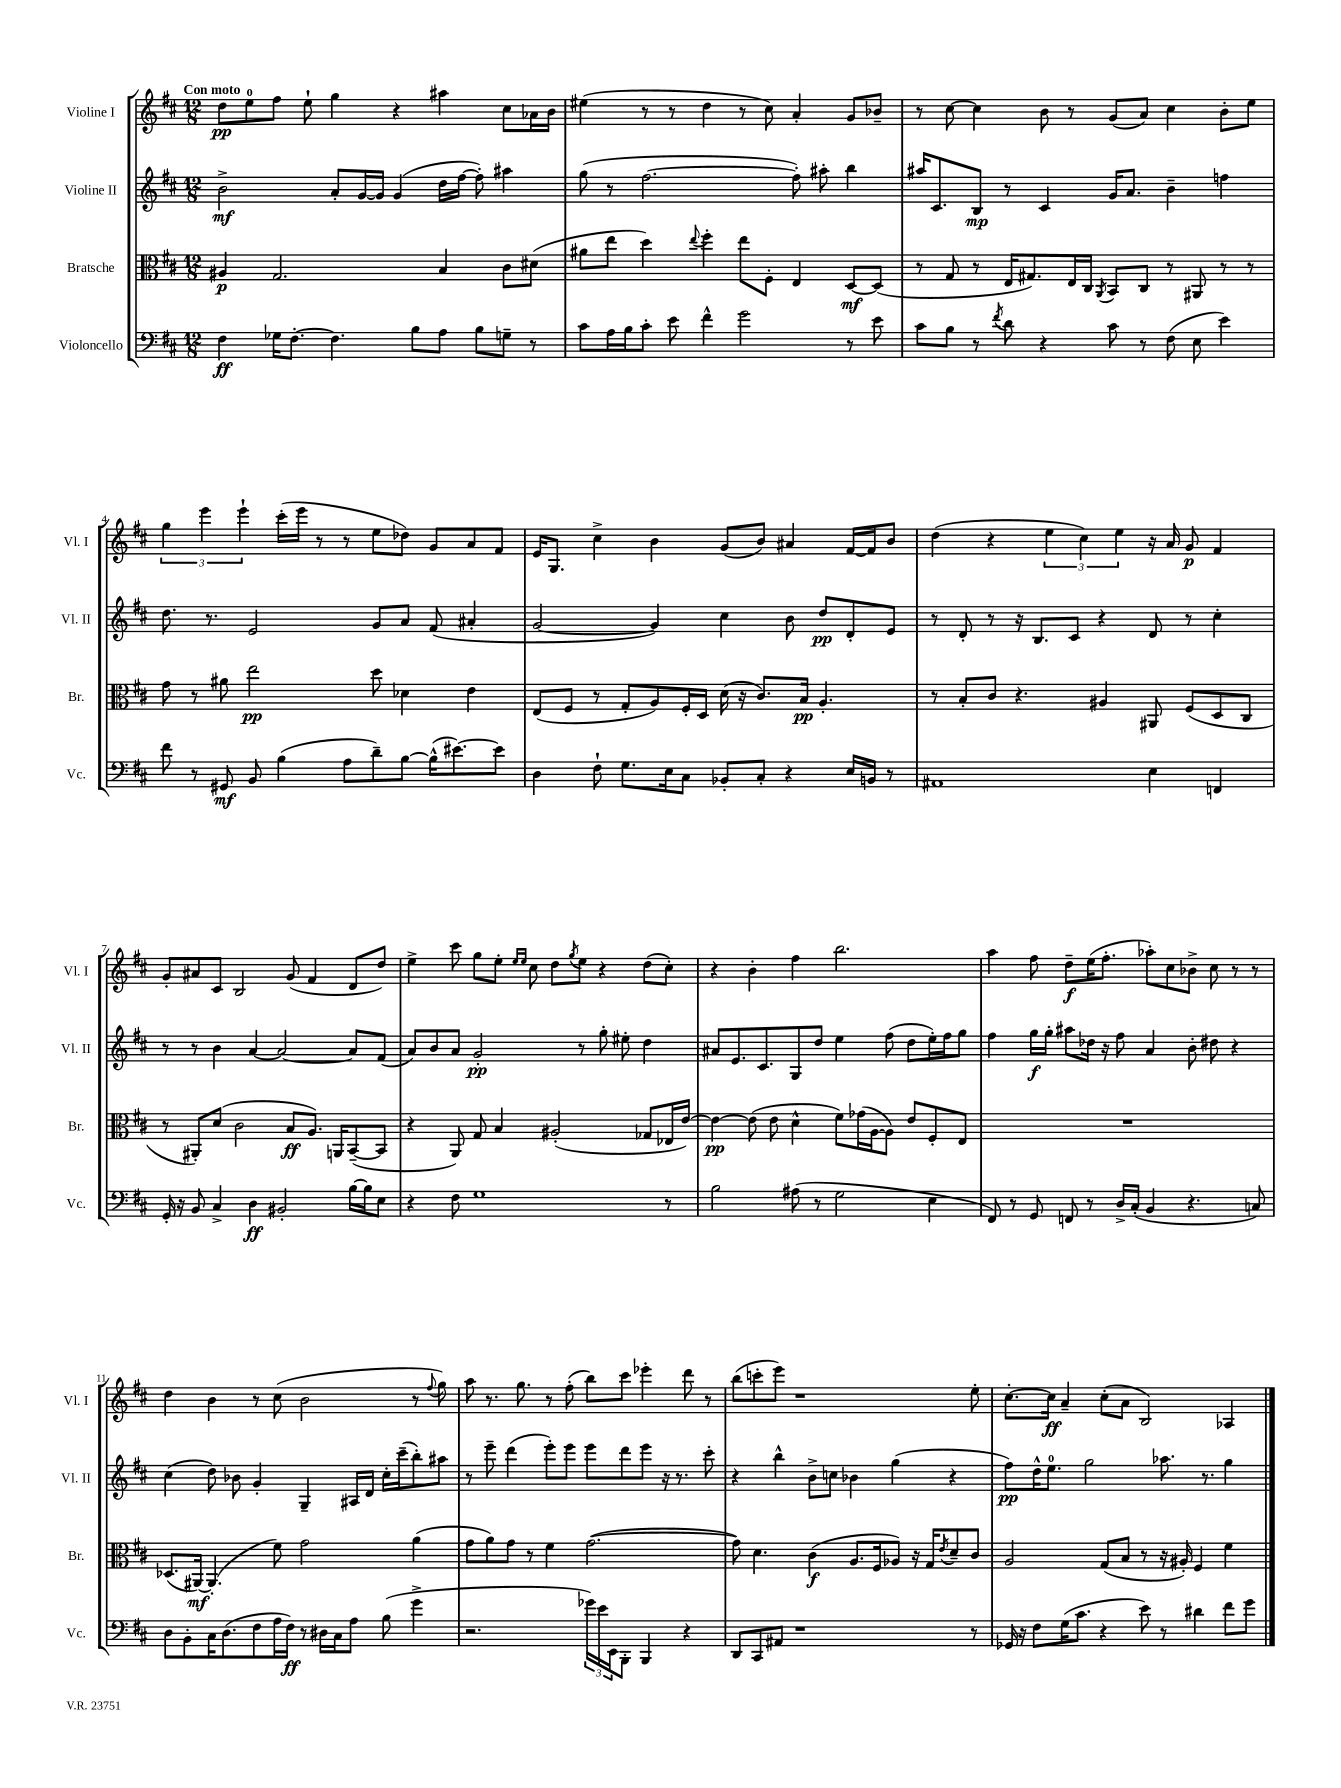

**kern	**dynam	**kern	**dynam	**kern	**dynam	**kern	**dynam
*part4	*part4	*part3	*part3	*part2	*part2	*part1	*part1
*staff4	*staff4	*staff3	*staff3	*staff2	*staff2	*staff1	*staff1
*I"Violoncello	*	*I"Bratsche	*	*I"Violine II	*	*I"Violine I	*
*I'Vc.	*	*I'Br.	*	*I'Vl. II	*	*I'Vl. I	*
*clefF4	*	*clefC3	*	*clefG2	*	*clefG2	*
*k[f#c#]	*	*k[f#c#]	*	*k[f#c#]	*	*k[f#c#]	*
*M12/8	*	*M12/8	*	*M12/8	*	*M12/8	*
=1	=1	=1	=1	=1	=1	=1	=1
!	!	!	!	!	!	!LO:TX:a:B:t=Con moto	!
4F#\	ff	4A#X/	p	2b^\	mf	8dd\L	pp
.	.	.	.	.	.	8ee\	.
16G-X\KL	.	2.G/	.	.	.	8ff#\J	.
[8.F#'\J	.	.	.	.	.	.	.
.	.	.	.	.	.	8ee`\	.
4.F#\]	.	.	.	8a'/L	.	4gg\	.
.	.	.	.	[16g/L	.	.	.
.	.	.	.	16g/JJ]	.	.	.
.	.	.	.	(4g/	.	4r	.
8B\L	.	.	.	.	.	.	.
8A\J	.	4B/	.	16dd\LL	.	4aa#X\	.
.	.	.	.	[16ff#\JJ	.	.	.
8B\L	.	.	.	8ff#'\])	.	.	.
8Gn~\J	.	8c#\L	.	4aa#X\	.	8cc#\L	.
8r	.	(8d#X\J	.	.	.	16a-X\L	.
.	.	.	.	.	.	16b\JJ	.
=2	=2	=2	=2	=2	=2	=2	=2
8c#\L	.	8a#X\L	.	(8gg\	.	(4ee#X\	.
16A\L	.	8ee\J	.	8r	.	.	.
16B\J	.	.	.	.	.	.	.
8c#'\J	.	4dd\)	.	[2.ff#\	.	8r	.
8e\	.	.	.	.	.	8r	.
.	.	8qqee/	.	.	.	.	.
4f#^^\	.	4ff#'\	.	.	.	4dd\	.
2g\	.	8ee\L	.	.	.	8r	.
.	.	8F#'\J	.	.	.	8cc#\)	.
.	.	4E/	.	8ff#'\])	.	4a'/	.
.	.	.	.	8aa#X'\	.	.	.
8r	.	[8D/L	mf	4bb\	.	8g/L	.
8e\	.	(8D/J]	.	.	.	8b-X~/J	.
=3	=3	=3	=3	=3	=3	=3	=3
8c#\L	.	8r	.	16aa#X/KL	.	8r	.
.	.	.	.	8.c#/	.	.	.
8B\J	.	8G/	.	.	.	[8cc#\	.
8r	.	8r	.	8B/J	mp	4cc#\]	.
8qf#/	.	.	.	.	.	.	.
8d\	.	16E/KL	.	8r	.	.	.
.	.	8.G#X/)	.	.	.	.	.
4r	.	.	.	4c#/	.	8b\	.
.	.	16E/L	.	.	.	8r	.
.	.	16C#/JJ	.	.	.	.	.
.	.	8qAA/	.	.	.	.	.
8c#\	.	8BB/L	.	16g/KL	.	(8g/L	.
.	.	.	.	8.a/J	.	.	.
8r	.	8C#/J	.	.	.	8a/J)	.
(8F#\	.	8r	.	4b~\	.	4cc#\	.
8E\	.	8AA#X/	.	.	.	.	.
4e\)	.	8r	.	4ffn\	.	8b'\L	.
.	.	8r	.	.	.	8ee\J	.
!!LO:LB:g=z
=4	=4	=4	=4	=4	=4	=4	=4
8f#\	.	8g\	.	8.dd\	.	6gg\	.
8r	.	8r	.	.	.	.	.
.	.	.	.	.	.	6eee\	.
.	.	.	.	8.r	.	.	.
8GG#X/	mf	8a#X\	.	.	.	.	.
.	.	.	.	.	.	6eee`\	.
8BB/	.	2ee\	pp	2e/	.	.	.
(4B\	.	.	.	.	.	(16ccc#'\LL	.
.	.	.	.	.	.	16eee\JJ	.
.	.	.	.	.	.	8r	.
8A\L	.	.	.	.	.	8r	.
8d~\)	.	8dd\	.	8g/L	.	8ee\L	.
[8B\J	.	4d-X\	.	8a/J	.	8dd-X\J)	.
(16B^^\KL]	.	.	.	(8f#/	.	8g/L	.
[8.e#X\)	.	.	.	.	.	.	.
.	.	4e\	.	4a#X'/	.	8a/	.
8e#\J]	.	.	.	.	.	8f#/J	.
=5	=5	=5	=5	=5	=5	=5	=5
4D\	.	(8E/L	.	[2g/	.	16e/KL	.
.	.	.	.	.	.	8.G/J	.
.	.	8F#/J	.	.	.	.	.
8F#`\	.	8r	.	.	.	4cc#^\	.
8.G\L	.	8G'/L	.	.	.	.	.
.	.	8A/)	.	4g/])	.	4b\	.
16E\k	.	.	.	.	.	.	.
8C#\J	.	16F#'/L	.	.	.	.	.
.	.	16D/JJ	.	.	.	.	.
8BB-X'/L	.	(16d\	.	4cc#\	.	(8g/L	.
.	.	16r	.	.	.	.	.
8C#'/J	.	8.c#/L)	.	.	.	8b/J)	.
4r	.	.	.	8b\	.	4a#X/	.
.	.	16B/Jk	pp	.	.	.	.
.	.	4.A'/	.	8dd/L	pp	.	.
16E/LL	.	.	.	8d'/	.	[16f#/LL	.
16BBn/JJ	.	.	.	.	.	16f#/J]	.
8r	.	.	.	8e/J	.	8b/J	.
=6	=6	=6	=6	=6	=6	=6	=6
1AA#X	.	8r	.	8r	.	(4dd\	.
.	.	8B'/L	.	8d'/	.	.	.
.	.	8c#/J	.	8r	.	4r	.
.	.	4.r	.	16r	.	.	.
.	.	.	.	8.B/L	.	.	.
.	.	.	.	.	.	6ee\	.
.	.	.	.	8c#/J	.	.	.
.	.	.	.	.	.	6cc#\)	.
.	.	4A#X/	.	4r	.	.	.
.	.	.	.	.	.	6ee\	.
4E\	.	8AA#X/	.	8d/	.	16r	.
.	.	.	.	.	.	16a/	.
.	.	(8F#/L	.	8r	.	8g/	p
4FFn/	.	8D/	.	4cc#'\	.	4f#/	.
.	.	8C#/J	.	.	.	.	.
!!LO:LB:g=z
=7	=7	=7	=7	=7	=7	=7	=7
16GG'/	.	8r	.	8r	.	8g'/L	.
16r	.	.	.	.	.	.	.
8BB/	.	8AA#X'/L)	.	8r	.	8a#X/	.
4C#^/	.	(8d/J	.	4b\	.	8c#/J	.
.	.	2c#\	.	.	.	2B/	.
4D\	ff	.	.	[4a/	.	.	.
2BB#X'/	.	.	.	2a/_	.	.	.
.	.	8B/L	ff	.	.	(8g/	.
.	.	8.A/J)	.	.	.	4f#/	.
.	.	16AAn/KL	.	.	.	.	.
[16B\LL	.	([8BB~/	.	8a/L]	.	8d/L	.
16B\J]	.	.	.	.	.	.	.
8E\J	.	8BB/J]	.	(8f#/J	.	8dd/J)	.
=8	=8	=8	=8	=8	=8	=8	=8
4r	.	4r	.	8a/L)	.	4ee^\	.
.	.	.	.	8b/	.	.	.
8F#\	.	8AA/)	.	8a/J	.	8ccc#\	.
1G	.	8G/	.	2g'/	pp	8gg\L	.
.	.	4B/	.	.	.	8ee'\J	.
.	.	.	.	.	.	16qqee/LL	.
.	.	.	.	.	.	16qqee/JJ	.
.	.	.	.	.	.	8cc#\	.
.	.	(2A#X'/	.	.	.	8dd\L	.
.	.	.	.	.	.	8qgg/	.
.	.	.	.	8r	.	8ee\J	.
.	.	.	.	8gg'\	.	4r	.
.	.	.	.	8ee#X'\	.	.	.
.	.	8G-X/L	.	4dd\	.	(8dd\L	.
8r	.	16E-X/L	.	.	.	8cc#'\J)	.
.	.	[16e/JJ)	.	.	.	.	.
=9	=9	=9	=9	=9	=9	=9	=9
2B\	.	4e\_	pp	8a#X/L	.	4r	.
.	.	.	.	8.e/	.	.	.
.	.	(8e\]	.	.	.	4b'\	.
.	.	.	.	8.c#/	.	.	.
.	.	8e\	.	.	.	.	.
(8A#X\	.	4d^^\	.	8G/	.	4ff#\	.
8r	.	.	.	8dd/J	.	.	.
2G\	.	8f#\L)	.	4ee\	.	2.bb\	.
.	.	(16g-X\L	.	.	.	.	.
.	.	[16A\J	.	.	.	.	.
.	.	8A\J])	.	(8ff#\	.	.	.
.	.	8e/L	.	8dd\L	.	.	.
4E\	.	8F#'/	.	16ee'\L)	.	.	.
.	.	.	.	16ff#\J	.	.	.
.	.	8E/J	.	8gg\J	.	.	.
=10	=10	=10	=10	=10	=10	=10	=10
8FF#/)	.	1.r	.	4ff#\	.	4aa\	.
8r	.	.	.	.	.	.	.
8GG/	.	.	.	16gg\LL	f	8ff#\	.
.	.	.	.	16gg'\JJ	.	.	.
8FFn/	.	.	.	8aa#X\L	.	8dd~\L	f
8r	.	.	.	16dd-X\Jk	.	(16ee\K	.
.	.	.	.	16r	.	8.ff#'\J	.
16D^/LL	.	.	.	8ff#\	.	.	.
(16C#'/JJ	.	.	.	.	.	.	.
4BB/	.	.	.	4a/	.	8aa-X'\L)	.
.	.	.	.	.	.	8cc#\	.
4.r	.	.	.	8b'\	.	8b-X^\J	.
.	.	.	.	8dd#X\	.	8cc#\	.
.	.	.	.	4r	.	8r	.
8Cn/)	.	.	.	.	.	8r	.
!!LO:LB:g=z
=11	=11	=11	=11	=11	=11	=11	=11
8D\L	.	(8.D-X/L	.	(4cc#\	.	4dd\	.
8BB'\	.	.	.	.	.	.	.
.	.	[16AA#X/Jk)	mf	.	.	.	.
16C#\K	.	(4.AA#'/]	.	8dd\)	.	4b\	.
(8.D\	.	.	.	.	.	.	.
.	.	.	.	8b-X\	.	.	.
8F#\	.	.	.	4g'/	.	8r	.
16A\L	.	8f#\)	.	.	.	(8cc#\	.
16F#\JJ)	ff	.	.	.	.	.	.
8r	.	2g\	.	4G~/	.	2b\	.
16D#X\LL	.	.	.	.	.	.	.
16C#\J	.	.	.	.	.	.	.
8A\J	.	.	.	16A#X/LL	.	.	.
.	.	.	.	16d/JJ	.	.	.
(8B\	.	.	.	16cc#'\LL	.	.	.
.	.	.	.	(16ccc#~\J	.	.	.
4g^\	.	(4a\	.	8bb'\)	.	8r	.
.	.	.	.	.	.	8qqff#/	.
.	.	.	.	8aa#X\J	.	8gg\)	.
=12	=12	=12	=12	=12	=12	=12	=12
2.r	.	8g\L	.	8r	.	8aa\	.
.	.	8a\)	.	8eee~\	.	8.r	.
.	.	8g\J	.	(4ddd\	.	.	.
.	.	.	.	.	.	8.gg\	.
.	.	8r	.	.	.	.	.
.	.	4f#\	.	8eee'\L)	.	8r	.
.	.	.	.	8eee\J	.	(8ff#'\	.
24g-X\LL)	.	([2.g\	.	8eee\L	.	8bb\L)	.
24e\	.	.	.	.	.	.	.
24EE\J	.	.	.	.	.	.	.
8BBB'\J	.	.	.	8ddd\	.	8ccc#\J	.
4BBB/	.	.	.	8eee\J	.	4eee-X'\	.
.	.	.	.	16r	.	.	.
.	.	.	.	8.r	.	.	.
4r	.	.	.	.	.	8ddd\	.
.	.	.	.	8ccc#'\	.	8r	.
=13	=13	=13	=13	=13	=13	=13	=13
8DD/L	.	8g\])	.	4r	.	(8bb\L	.
8CC#/	.	4.d\	.	.	.	8cccn'\	.
8AA#X/J	.	.	.	4bb^^\	.	8eee\J)	.
1r	.	.	.	.	.	1r	.
.	.	(4c#\	f	8b^\L	.	.	.
.	.	.	.	8ccn\J	.	.	.
.	.	8.A/L	.	4b-X\	.	.	.
.	.	16F#/k	.	.	.	.	.
.	.	8A-X/J)	.	(4gg\	.	.	.
.	.	16r	.	.	.	.	.
.	.	16G/KL	.	.	.	.	.
.	.	8qe/	.	.	.	.	.
.	.	8d~/	.	4r	.	.	.
8r	.	8c#/J	.	.	.	8ee'\	.
=14	=14	=14	=14	=14	=14	=14	=14
16GG-X/	.	2A/	.	8ff#\L)	pp	[8.cc#'\L	.
16r	.	.	.	.	.	.	.
8F#\L	.	.	.	16dd^^\K	.	.	.
.	.	.	.	8.ee\J	.	16cc#\Jk]	ff
(16G\K	.	.	.	.	.	4a~/	.
8.c#\J	.	.	.	.	.	.	.
.	.	.	.	2gg\	.	.	.
4r	.	(8G/L	.	.	.	(8cc#'\L	.
.	.	8B/J	.	.	.	8a\J	.
8e\)	.	8r	.	.	.	2B/)	.
8r	.	16r	.	8.aa-X\	.	.	.
.	.	16A#X'/)	.	.	.	.	.
4d#X\	.	4F#/	.	.	.	.	.
.	.	.	.	8.r	.	.	.
8f#\L	.	4f#\	.	4gg\	.	4A-X/	.
8g\J	.	.	.	.	.	.	.
==	==	==	==	==	==	==	==
*-	*-	*-	*-	*-	*-	*-	*-
